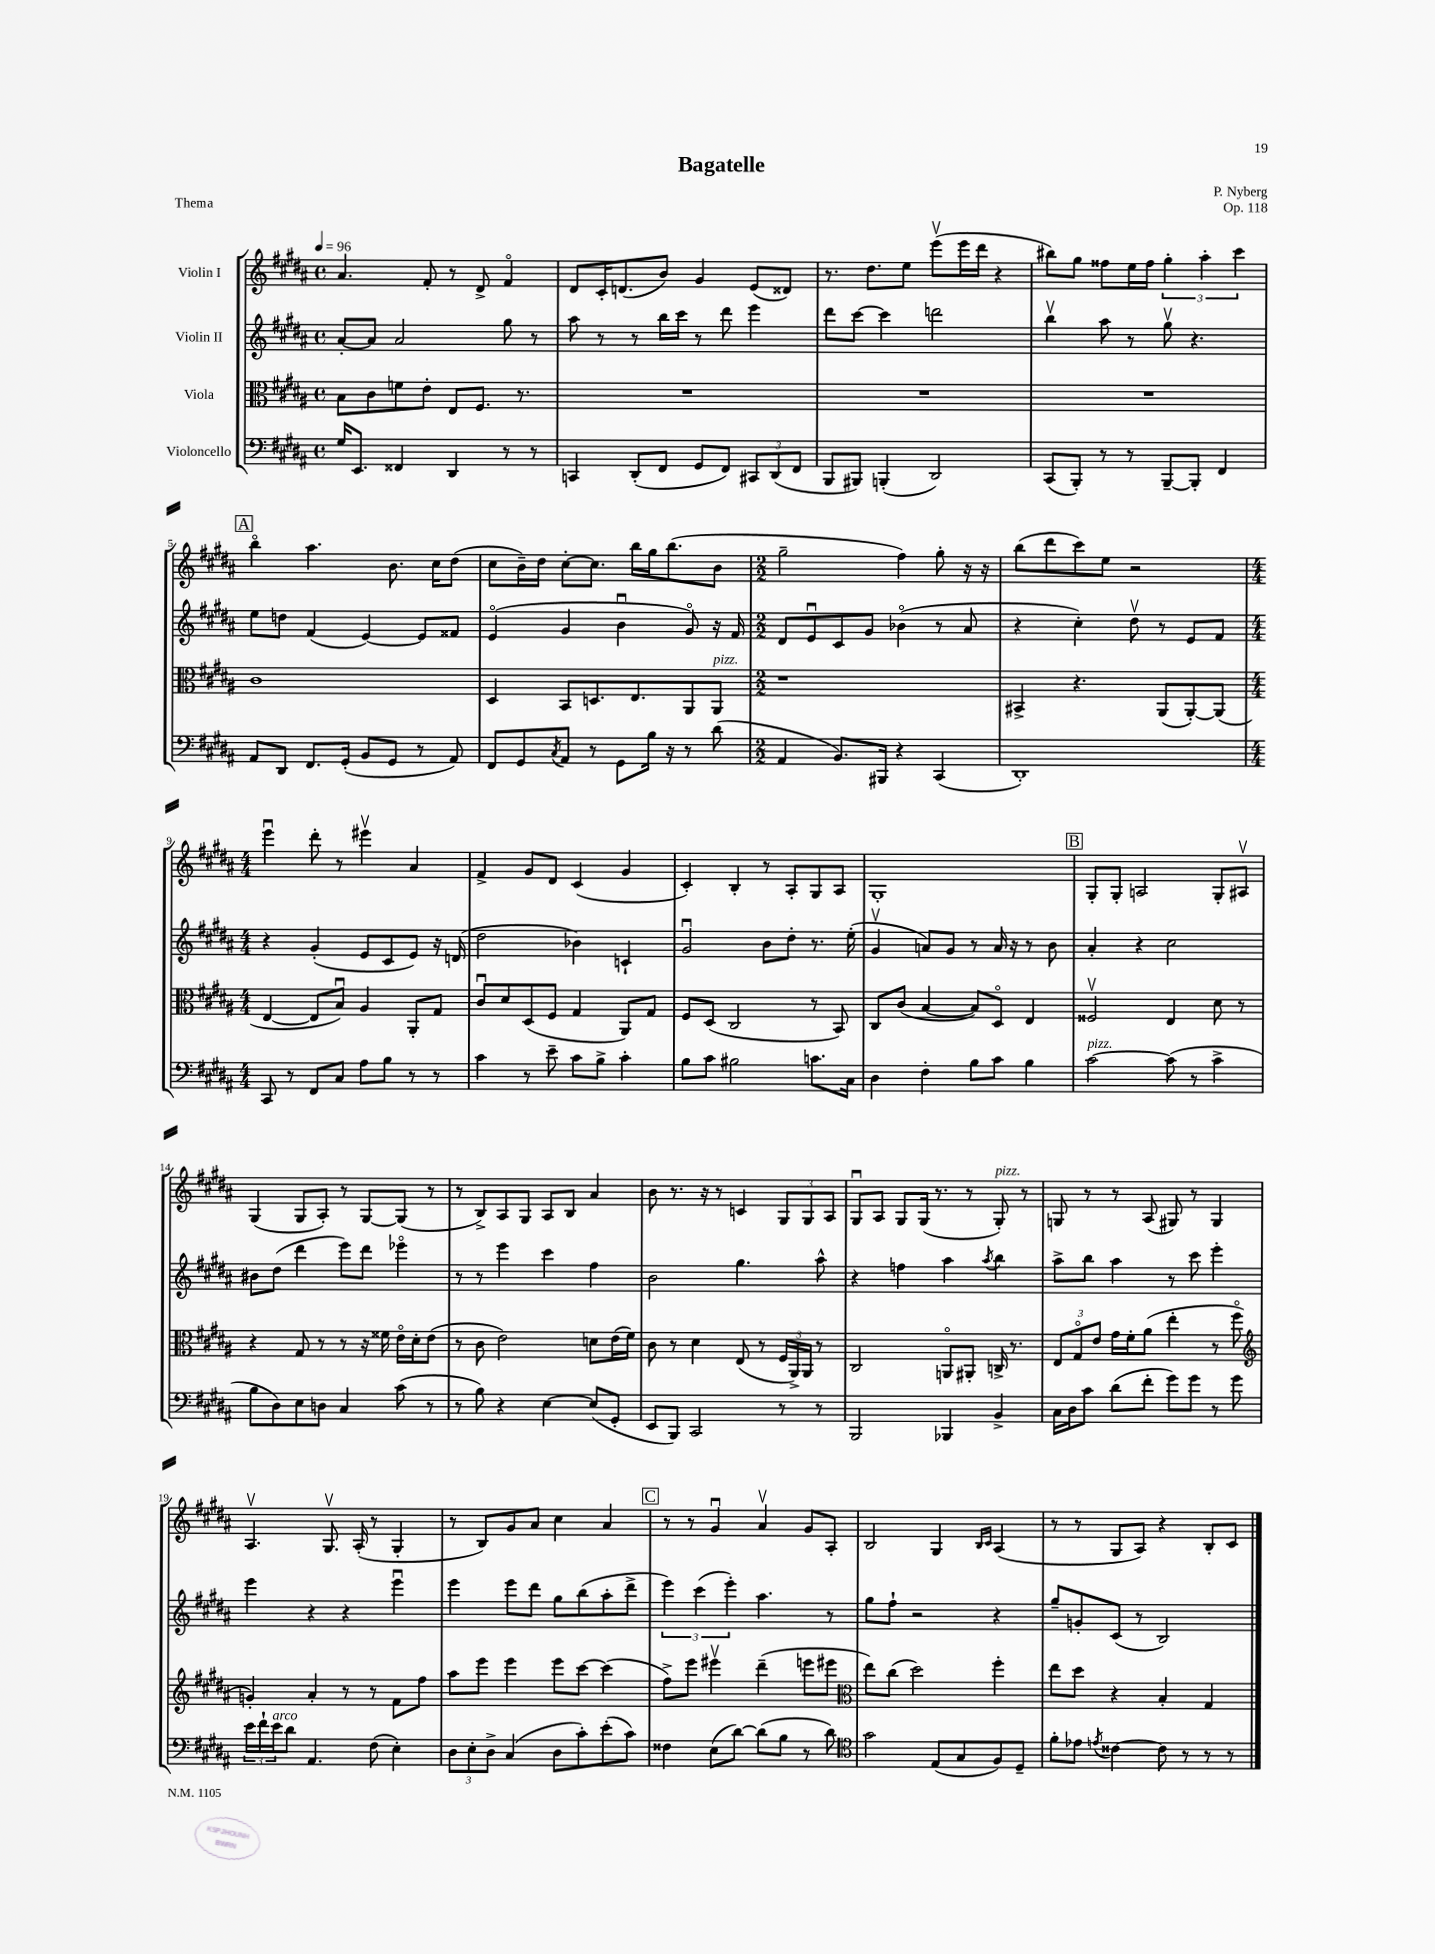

**kern	**kern	**kern	**kern
*staff4	*staff3	*staff2	*staff1
*clefF4	*clefC3	*clefG2	*clefG2
*k[f#c#g#d#a#]	*k[f#c#g#d#a#]	*k[f#c#g#d#a#]	*k[f#c#g#d#a#]
*M4/4	*M4/4	*M4/4	*M4/4
*met(c)	*met(c)	*met(c)	*met(c)
*MM96	*MM96	*MM96	*MM96
16G#	8B	[8a#'	4.a#
8.EE	.	.	.
.	8c#	8a#]	.
4FF##	8f	2a#	.
.	8e'	.	8f#'
4DD#	8E	.	8r
.	8.F#	.	8d#^
8r	.	8gg#	4f#o
.	8.r	.	.
8r	.	8r	.
=	=	=	=
4CC	1r	8aa#	8d#
.	.	8r	16c#'
.	.	.	(8.d
(8DD#'	.	8r	.
8FF#	.	16bb	8b)
.	.	16ccc#	.
8GG#	.	8r	4g#
8FF#)	.	8ddd#	.
12CC#	.	4eee	(8e
(12DD#	.	.	.
.	.	.	8d##)
12FF#	.	.	.
=	=	=	=
8BBB	1r	8ddd#	8.r
8BBB#)	.	[8ccc#	.
.	.	.	8.dd#
(4BBB'	.	4ccc#]	.
.	.	.	8ee
2DD#)	.	2ddd	(8eeev
.	.	.	16eee
.	.	.	16ddd#
.	.	.	4r
=	=	=	=
(8CC#	1r	4bbv	8bb#)
8BBB')	.	.	8gg#
8r	.	8aa#	8ff##
8r	.	8r	16ee
.	.	.	16ff##
[8BBB~	.	8gg#v	6gg#'
8BBB']	.	4.r	.
.	.	.	6aa#'
4FF#	.	.	.
.	.	.	6ccc#
=	=	=	=
8AA#	1c#	8ee	4bbo
8DD#	.	8dd	.
8.FF#	.	(4f#	4.aa#
(16GG#'	.	.	.
8BB	.	[4e)	.
8GG#	.	.	8.b
8r	.	8e]	.
.	.	.	16cc#
8AA#)	.	8f##	(8dd#
=	=	=	=
8FF#	4D#	(4eo	8cc#
8GG#	.	.	16b~)
.	.	.	16dd#
8qC#	.	.	.
8AA#	8BB	4g#	[8cc#'
8r	8.D	.	8.cc#]
8GG#	.	4bu	.
.	8.E	.	16bb
16B	.	.	16gg#
16r	.	.	(8.bb
8r	8AA#	8g#o)	.
(8d#	8AA#	16r	8b
.	.	16f#	.
=	=	=	=
*M2/2	*M2/2	*M2/2	*M2/2
4AA#	1r	8d#	2gg#~
.	.	8eu	.
8.BB)	.	8c#	.
.	.	8g#	.
16BBB#	.	.	.
4r	.	(4b-o	4ff#)
(4CC#	.	8r	8gg#'
.	.	8a#	16r
.	.	.	16r
=	=	=	=
1DD#')	4BB#^	4r	(8bb
.	.	.	8ddd#
.	4.r	4cc#')	8ccc#)
.	.	.	8ee
.	.	8dd#v	2r
.	(8AA#	8r	.
.	[8AA#')	8e	.
.	(8AA#]	8f#	.
=	=	=	=
*M4/4	*M4/4	*M4/4	*M4/4
8CC#	[4E	4r	4eeeu
8r	.	.	.
8FF#	8E]	(4g#'	8ddd#'
8C#	8Bu)	.	8r
8A#	4A#	8e	4eee#v
8B	.	8c#	.
8r	8AA#'	8e)	4a#
8r	8G#	16r	.
.	.	(16d	.
=	=	=	=
4c#	8c#u	2dd#	4f#^
.	8d#	.	.
8r	(8D#	.	8g#
8e~	8F#	.	8d#
8c#	4G#	4b-)	(4c#
8B^	.	.	.
4c#'	8AA#)	4c`	4g#
.	8G#	.	.
=	=	=	=
8B	8F#	2g#u	4c#')
8c#	(8D#	.	.
2B#	2C#	.	4B'
.	.	8b	8r
.	.	8dd#'	8A#'
8.c	8r	8.r	8G#
.	8BB)	.	8A#
16C#	.	(16ee'	.
=	=	=	=
4D#	8C#	4g#v	1G#'
.	(8c#	.	.
4F#'	[4B	8a)	.
.	.	8g#	.
8B	8B])	8r	.
8c#	8D#o	16a	.
.	.	16r	.
4B	4E	8r	.
.	.	8b	.
=	=	=	=
[2c#	2F##v	4a#'	8G#'
.	.	.	8G#'
.	.	4r	2A
(8c#]	4E	2cc#	.
8r	.	.	.
4c#^	8d#	.	8G#'
.	8r	.	8A#v
=	=	=	=
8B	4r	8b#	(4G#
8D#)	.	(8dd#	.
8E	8G#	4ddd#	8G#
8D	8r	.	8A#')
4C#	8r	8eee)	8r
.	16r	8ddd#	[8G#
.	16f##	.	.
(8c#	16eo	4eee-o	(8G#]
.	16d#'	.	.
8r	(8e	.	8r
=	=	=	=
8r	8r	8r	8r
8B)	8c#	8r	8B^)
4r	2e)	4eee	8A#
.	.	.	8G#
[4E	.	4ccc#	8A#
.	.	.	8B
(8E]	8d	4ff#	4a#
8GG#'	(16e	.	.
.	16f#)	.	.
=	=	=	=
8EE	8c#	2b	8b
8BBB)	8r	.	8.r
2CC#	4d#	.	.
.	.	.	16r
.	.	.	8r
.	(8E	4.gg#	4c
.	8r	.	.
8r	24F#	.	12G#
.	24AA#^)	.	.
.	24AA#	.	12G#
8r	8r	8aa#^^	.
.	.	.	12A#
=	=	=	=
2BBB	2C#	4r	8G#u
.	.	.	8A#
.	.	4ff	8G#
.	.	.	(16G#
.	.	.	8.r
4BBB-	8AAo	4aa#	.
.	8AA#'	.	8r
.	.	8qaa#	.
4BB^	16C^	4bb	8G#')
.	8.r	.	.
.	.	.	8r
=	=	=	=
16C#	12E	8aa#^	8G
16D#	.	.	.
.	12G#o	.	.
8c#	.	8bb	8r
.	12e	.	.
(8d#	16g#	4aa#	8r
.	16f#'	.	.
8f#'	(8a#	.	(8A#
8g#)	4ee'	8r	8G#)
8g#	.	8ccc#	8r
8r	8r	4eee'	4G#
8g#	8ff#o	.	.
=	=	=	=
*	*clefG2	*	*
24e	4g')	4eee	4.A#v
24f#`	.	.	.
24e	.	.	.
8d#	.	.	.
4.AA#	4a#'	4r	.
.	.	.	8.G#v
.	8r	4r	.
.	.	.	(16A#'
(8F#	8r	.	8r
4E')	8f#	4eeeu	4G#'
.	8ff#	.	.
=	=	=	=
12D#	8aa#	4eee	8r
12E'	.	.	.
.	8eee	.	8B)
12D#^	.	.	.
(4C#	4eee	8eee	8g#
.	.	8ddd#	8a#
8D#	8eee	8gg#	4cc#
8c#')	[8ccc#	(8bb	.
(8e'	(4ccc#]	8aa#'	4a#
8c#)	.	8ddd#^	.
=	=	=	=
4F##	8ff#^)	6eee)	8r
.	8eee	.	8r
.	.	(6ccc#	.
(8E	4eee#v	.	4g#u
.	.	6eee')	.
[8d#)	.	.	.
(8d#]	(4ddd#~	4.aa#	4a#v
8B	.	.	.
8r	8eee	.	8g#
8d#)	8eee#	8r	8A#'
=	=	=	=
*clefC4	*clefC3	*	*
2g#	8ee)	8gg#	2B
.	(8cc#	8ff#`	.
.	2dd#)	2r	.
(8E	.	.	4G#
8G#	.	.	.
.	.	.	16qqB
.	.	.	16qqc#
8F#)	4ff#'	4r	(4A#
8D#~	.	.	.
=	=	=	=
8f#'	8ee	8gg#~	8r
8e-	8dd#	8g'	8r
8qe	.	.	.
[4c##	4r	(8c#	8G#
.	.	8r	8A#)
8c##]	4B'	2B)	4r
8r	.	.	.
8r	4G#	.	8B'
8r	.	.	8c#
==	==	==	==
*-	*-	*-	*-
